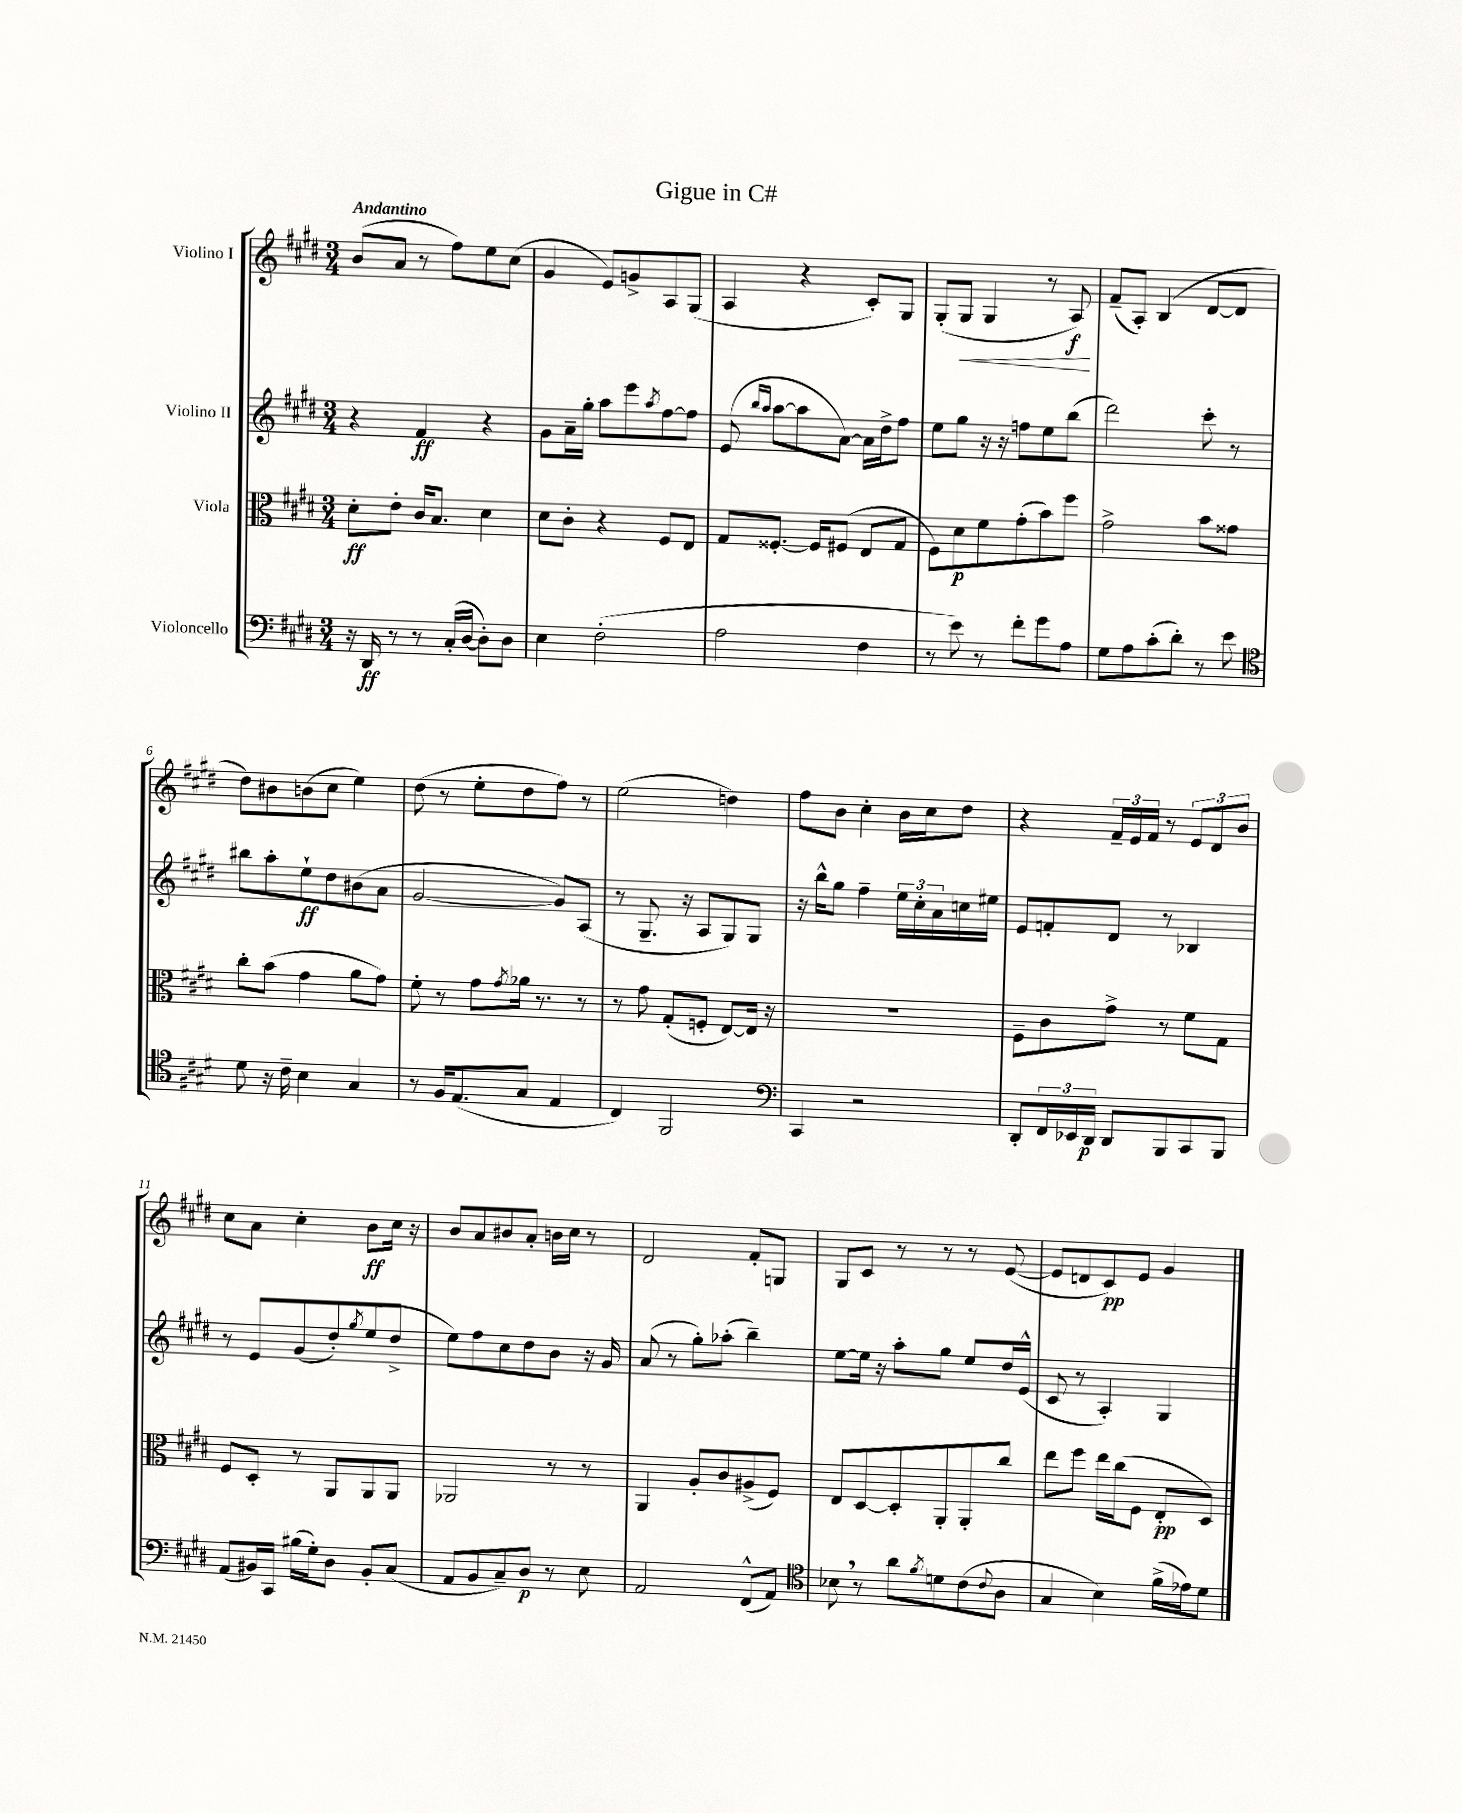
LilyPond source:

\header { title = "Gigue in C#" }
<<
\new StaffGroup <<
\new Staff = "s0" \with { instrumentName = "Violino I" } {
    \clef treble \key e \major \numericTimeSignature \time 3/4 \tempo "Andantino"
    b'8( a'8 r8 fis''8) e''8 cis''8( |
    gis'4 e'8) g'8-> a8 gis8( |
    a4 r4 cis'8-.) gis8 |
    gis8-.( gis8\< gis4 r8 a8\f\!) |
    fis'8--( a8-.) b4( dis'8~ dis'8 |
    dis''8) bis'8 b'8( cis''8 e''4) |
    dis''8( r8 e''8-. dis''8 fis''8) r8 |
    e''2( d''4) |
    fis''8 b'8 cis''4-. b'16 cis''16 dis''8 |
    r4 \tuplet 3/2 { fis'16-- e'16 fis'16 } r8 \tuplet 3/2 { e'8 dis'8 b'8 } |
    cis''8 a'8 cis''4-. b'8\ff cis''16 r16 |
    b'8 a'8 bis'8 a'8-. b'16 cis''16 r8 |
    dis'2 fis'8-. g8 |
    gis8 cis'8 r8 r8 r8 e'8~( |
    e'8 d'8 cis'8\pp) e'8 gis'4 \bar "|." |
}
\new Staff = "s1" \with { instrumentName = "Violino II" } {
    \clef treble \key e \major \numericTimeSignature \time 3/4
    r4 fis'4\ff r4 |
    gis'8 a'16-- gis''16-. a''8 e'''8 \acciaccatura { a''8 } fis''8~ fis''8 |
    e'8( \grace { b''16 a''16 } a''8~ a''8 a'8~) a'16 dis''16-> fis''8 |
    e''8 gis''8 r16 r16 f''8 e''8 b''8( |
    dis'''2) cis'''8-. r8 |
    bis''8 a''8-. e''8-!\ff dis''8 bis'8( a'8 |
    gis'2~ gis'8) a8( |
    r8 gis8.-- r16 a8 gis8) gis8 |
    r16 b''16-^ gis''8 fis''4-- \tuplet 3/2 { e''16 cis''16-. a'16 } c''16 eis''16 |
    e'8 f'8-. dis'8 r8 bes4 |
    r8 e'8 gis'8( dis''8-.) \acciaccatura { gis''8 } e''8( dis''8-> |
    e''8) fis''8 cis''8 dis''8 b'8 r16 gis'16 |
    a'8( r8 gis''8-.) aes''8-.( b''4--) |
    e''8~ e''16 r16 a''8-. gis''8 e''8 dis''16 e'16-^( |
    cis'8 r8 a4-.) gis4 \bar "|." |
}
\new Staff = "s2" \with { instrumentName = "Viola" } {
    \clef alto \key e \major \numericTimeSignature \time 3/4
    dis'8-.\ff e'8-. cis'16 b8. dis'4 |
    dis'8 cis'8-. r4 fis8 e8 |
    gis8 fisis8.~-. fisis16 fis8( e8 gis8 |
    fis8) dis'8\p fis'8 gis'8-.( b'8) fis''8 |
    gis'2-> b'8 gisis'8 |
    cis''8-. b'8( gis'4 a'8 gis'8) |
    fis'8-. r8 gis'8 \acciaccatura { gis'8 } aes'16 r8. r8 |
    r8 gis'8 gis8-.( f8-. e8~) e16 r16 |
    R2. |
    fis8-- cis'8 gis'8-> r8 fis'8 gis8 |
    fis8 dis8-. r8 a,8 a,8 a,8 |
    aes,2 r8 r8 |
    a,4 a8-. cis'8 ais8->( fis8) |
    e8 dis8~ dis8-. a,8-. a,8-. cis''8 |
    e''8 fis''8 e''16 cis''16( fis8 e8-.\pp dis8) \bar "|." |
}
\new Staff = "s3" \with { instrumentName = "Violoncello" } {
    \clef bass \key e \major \numericTimeSignature \time 3/4
    r16 dis,16\ff r8 r8 cis16-.( dis16~ dis8-.) dis8 |
    e4 fis2-.( |
    a2 fis4 |
    r8 e'8) r8 fis'8-. gis'8 a8 |
    gis8 a8 cis'8-.( dis'8-.) r8 e'8 |
    \clef tenor dis'8 r16 cis'16-- b4 gis4 |
    r8 fis16 e8.( gis8 e4 |
    cis4) fis,2 |
    \clef bass cis,4 r2 |
    dis,8-. \tuplet 3/2 { fis,16 ees,16 dis,16\p } dis,8 b,,8 cis,8 b,,8 |
    a,8( bis,16) cis,16 bis16( gis16-.) dis8 bis,8-. cis8( |
    a,8 b,8 cis8--) dis8\p r8 e8 |
    a,2 fis,8-^( a,8) |
    \clef tenor bes8 \breathe r8 a'8 \acciaccatura { fis'8 } d'8 cis'8( \appoggiatura { cis'8 } a8 |
    gis4 b4) fis'16->( ees'16) dis'8 \bar "|." |
}
>>
>>
